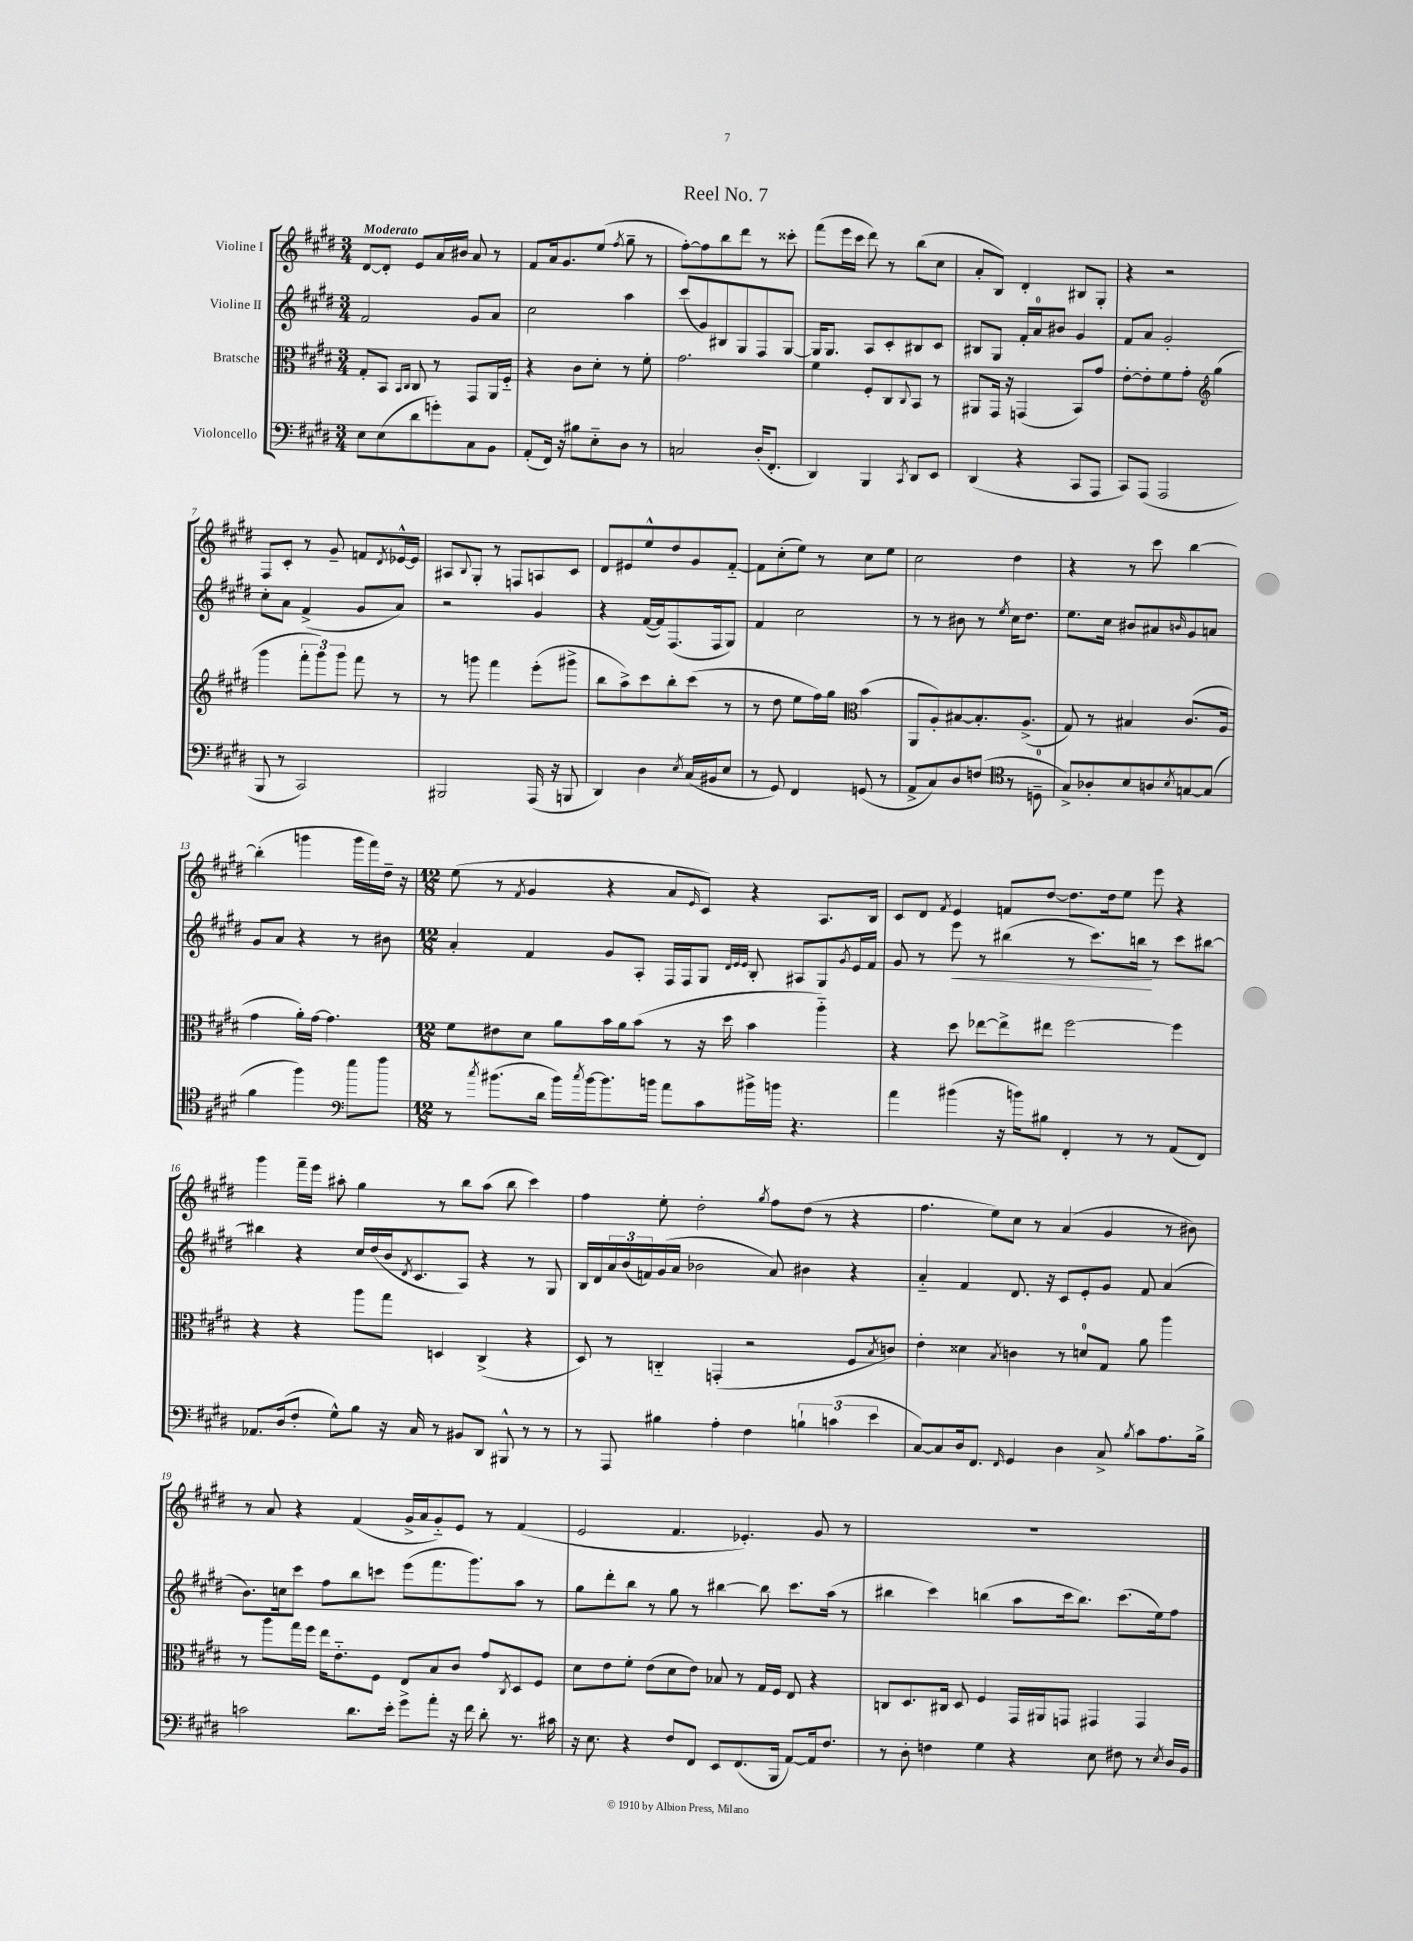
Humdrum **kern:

**kern	**kern	**kern	**kern
*staff4	*staff3	*staff2	*staff1
*clefF4	*clefC3	*clefG2	*clefG2
*k[f#c#g#d#]	*k[f#c#g#d#]	*k[f#c#g#d#]	*k[f#c#g#d#]
*M3/4	*M3/4	*M3/4	*M3/4
8E\L	8G#'/L	2f#/	[8d#/L
(8E\	8BB/J	.	8d#'/]J
.	16qqBB/LL	.	.
.	16qqC#/JJ	.	.
8d#\	8C#/	.	8e/L
8g'\)	8r	.	16a/L
.	.	.	16b#/JJ
8C#\	8GG#/L	8g#/L	8a/
8BB\J	16AA/L	8a/J	8r
.	16F#'~/JJ	.	.
=	=	=	=
(8AA'/L	4r	2cc#\	8f#/L
16FF#/Jk)	.	.	16a/k
16r	.	.	8.g#/
8B#\L	8c#\L	.	.
8E'~\	8d#'\J	.	(8ee/J
.	.	.	8qff#/
8D#\J	8r	4aa\	8gg#~\
8r	8f#'\	.	8r
=	=	=	=
2C/	2.g#\	(8ccc#/L	[8ff#'\L)
.	.	8g#/)	8ff#\]
.	.	8B#/	8bb\
.	.	8G#/	8ddd#\J
(16D#'/LK	.	8F#/	8r
8.FF#'/J	.	.	.
.	.	[8G#/J	8ccc##'\
=	=	=	=
4DD#/)	4f#\	16G#/]LK	(8fff#\L
.	.	8.G#/J	.
.	.	.	16eee\L
.	.	.	16ccc#\JJ
4BBB/	8F#'/L	8A/L	8ddd#\)
.	8C#/	8c#'/	8r
8qCC#/	8qqC#/	.	.
8DD#/L	8BB/J	8B#/	(8bb\L
8EE/J	8r	8c#/J	8cc#\J
=	=	=	=
(4DD#/	8AA#/L	8B#/L	8a'/L
.	16GG#/Jk	8G#/J	8B/J)
.	16r	.	.
4r	(4GG/	16f#'/LL	4d#'/
.	.	16a/J	.
.	.	8b#/J	.
8CC#/L	8BB/L)	4g#/	8B#/L
8AAA/J	8g#/J	.	8G#'/J
=	=	=	=
8CC#/L)	[8e'\L	8f#/L	4r
(8AAA/J	8e'\]	8a/J	.
2AAA/	8f#\	2g#'/	2r
.	8g#'\J	.	.
*	*clefG2	*	*
.	(4gg#\	.	.
=	=	=	=
8BBB/	4ggg#\	8cc#'\L	8F#/L
8r	.	8a\J	8c#'/J
2CC#/)	12fff#'\L	(4f#^/	8r
.	12ggg#\)	.	.
.	.	.	8g#~/
.	12ggg#\J	.	.
.	8fff#\	8g#/L	8f/L
.	.	.	8qd#/
.	8r	8a/J)	[16e-^^/L
.	.	.	16e-/]JJ
=	=	=	=
2BBB#/	8r	2r	8A#/L
.	.	.	8qqB/
.	8ggg\	.	8G#'/J
.	4fff#\	.	8r
.	.	.	8F/L
(16AAA/	(8eee'\L	4g#/	8A/
16r	.	.	.
8BBB/	8ggg#^\J	.	8c#/J
=	=	=	=
4DD#/)	8bb\L	4r	8d#/L
.	8aa^\)	.	8e#/
4D#\	8ccc#\	([16f#/LL	8ee^^/
.	.	16f#/]J)	.
.	8bb'\	(8.F#/	8dd#/
8qE/	.	.	.
(16C#/LL	(8ccc#\J	.	8g#/
16BB#/J	.	16F#/k	.
8E/J	8r	8G#/J)	[8f#'~/J
=	=	=	=
8r	8r	4f#/	8f#\]L
8GG#/)	8dd#\	.	(8cc#'\
4FF#/	8ee\L	2cc#\	8ee\J)
.	16ff#\L)	.	8r
.	16gg#\JJ	.	.
*	*clefC3	*	*
(8GG/	(4b\	.	8cc#\L
8r	.	.	8ee\J
=	=	=	=
8AA^/L	8AA/L	8r	2cc#\
8C#/)	8A'/)	8r	.
8D#/	[8B#/	8b#\	.
(8F/J	8.B#'/]	8r	.
.	.	8qee/	.
8r	.	16cc#\LK	4dd#\
.	(8.A^/J	8.dd#\J	.
8D~\	.	.	.
=	=	=	=
*clefC4	*	*	*
8G#^/L)	8G#/)	8.ee\L	4r
8A-'/	8r	.	.
.	.	16cc#\Jk	.
8B/	4B#/	8b#/L	8r
8A/	.	8a#/	8ccc#\
8qB/	.	16qqb/	.
[8G/	(8.c#/L	8g#/	[4bb\
(8G/]J	.	8a/J	.
.	16A/Jk	.	.
=	=	=	=
4f#\	4g#\	8g#/L	(4bb'\]
.	.	8a/J	.
4ff#\)	16a'\LL)	4r	4ggg\
.	[16g#\JJ	.	.
.	4.g#\]	.	.
8ee\L	.	8r	16ggg\LL
.	.	.	16fff#\)
8ff#\J	.	8b#\	16dd#~\JJ
.	.	.	16r
=	=	=	=
*clefF4	*	*	*
*M12/8	*M12/8	*M12/8	*M12/8
8r	8f#\L	4a'/	(8ee\
8qcc#/	.	.	.
(8.b#\L	8e#\	.	8r
.	.	.	8qf#/
.	8d#\J	4f#/	4g#/
16d#\Jk	.	.	.
16b#\LL)	8a\L	.	.
8qcc#/	.	.	.
[16b#\J	.	.	.
8.b#\]	16b\L	8g#/L	4r
.	16a\J	.	.
.	(8b\J	8A'/J	.
16b\Jk	.	.	.
8a\L	8r	16F#/LL	8a/L
.	.	16F#/J	.
.	.	.	16qqe/
8c#\	16r	8G#/J	8c#/J)
.	16dd#\	.	.
.	.	32qqd#/LLL	.
.	.	32qqe/	.
.	.	32qqe/JJJ	.
16b#^\L	4b\	8B'/	4r
16b\JJ	.	.	.
4.r	.	8A#/L	.
.	4aa'~\)	8G#/	8.A/L
.	.	8qg#/	.
.	.	16e/L	.
.	.	16f#/JJ	16B/Jk
=	=	=	=
4a\	4r	8g#/	8c#/L
.	.	8r	8d#/J
.	.	.	8qf#/
(4b#\	8dd#\	8eee\	4e/
.	[8ee-\L	8r	.
16r	8ee-^\]	(4bb#\	8f/L
16b\LK)	.	.	.
8B#\J	8ee#\J	.	[8dd#/J
4FF#'/	[2ff#\	8r	8.dd#\]L
.	.	8.ccc#\L)	.
.	.	.	16dd#\k
8r	.	.	8ee\J
.	.	16bb\Jk	.
8r	.	8r	8eee\
(8AA/L	4ff#\]	8ccc#\L	4r
8FF#/J)	.	[8bb#\J	.
=	=	=	=
8.AA-/L	4r	4bb#\]	4ggg#\
(16D#/k	.	.	.
8F#'/J	4r	4r	16fff#~\LL
.	.	.	16eee\JJ
8G#^^\L)	.	.	8aa#'\
8B\J	8aa\L	16cc#/LL	4gg#\
.	.	(16dd#/	.
16r	8gg#\J	16b/J	.
.	.	8qd#/	.
16C#/	.	8.c#/	.
8r	4D/	.	8r
8BB#/L	.	8A/J)	8bb\L
8DD#/J	(4C#^/	4r	(8aa#\J
8BBB#^^/	.	.	8bb\
8r	4r	8r	4ccc#\)
8r	.	8G#/	.
=	=	=	=
8r	8D#/)	16B/LL	4ff#\
.	.	16d#/	.
8AAA/	8r	24a/	.
.	.	(24b/	.
.	.	24f/)	.
4B#\	4C'~/	(16g#/	8ee'\
.	.	16a/JJ	.
.	.	2b-\	2dd#'\
4A'\	(4GG'/	.	.
4F#\	2r	.	.
.	.	.	8qgg#/
.	.	8a/)	8ff#\L
6B`\	.	4b#\	(8dd#\J
.	.	.	8r
(6c\	.	.	.
.	8F#/L	4r	4r
6e\	.	.	.
.	8qB/	.	.
.	8c/J)	.	.
=	=	=	=
[8C#/L)	4e'\	4a'~/	4.ff#\
8C#/]	.	.	.
16D#/k	4d##\	4f#/	.
8.FF#/J	.	.	.
.	.	.	8ee\L)
16qqFF#/	8qB/	.	.
4GG#/	4c\	8.d#/	8cc#\J
.	.	.	8r
.	.	16r	.
4D#\	8r	8c#/L	(4a/
.	8d/L	8e'/	.
8C#^/	8G#/J	8g#/J	4g#/
8qB/	.	.	.
8c#\L	8a\	8f#/	.
8.A\	4aa\	(4a/	8r
.	.	.	8b#\)
16B^\Jk	.	.	.
=	=	=	=
2c\	8r	8.b\L)	8r
.	8aa\L	.	8a/
.	.	16cc\k	.
.	16gg#\L	8ccc#\J	4r
.	16ff#\JJ	.	.
.	16ee\LK	8ff#\L	.
.	8.e'~\	.	.
8.d#\L	.	8bb\	(4f#/
.	8F#\J	8ccc\J	.
16e'\Jk	.	.	.
8g#^\L	8E/L	(8eee\L	16g#^/LL
.	.	.	16a/J
8a'\J	8B/	8.fff#\	8g#'~/)
16r	8c#/J	.	8e/J
16f#\	.	8.ggg#\)	.
8d#'\	8g#/L	.	8r
.	8qC#/	.	.
8.r	8D#/	8aa\J	(4f#/
.	8F#/J	8r	.
16c#\	.	.	.
=	=	=	=
16r	8d#\L	8gg#\L	2e/
8.E\	.	.	.
.	8e\	8ddd#'\	.
4r	8f#'\J	8bb\J	.
.	(8e\L	8r	.
8F#/L	8d#\	8gg#\	4.f#/
8FF#/J	8e\J)	8r	.
8EE/L	8B-/	[4bb#\	.
(8.FF#/	8r	.	4.e-'/)
.	16G#/LL	8bb#\]	.
16BBB/Jk	16F#/JJ	.	.
[8AA/L)	8E/	8.ccc#\L	.
16AA/]k	4r	.	8g#/
8.F#/J	.	(16aa\Jk	.
.	.	8r	8r
=	=	=	=
8r	8C/L	4bb#\	1.r
8D#'\	8.D#/	.	.
4F\	.	4ccc#\)	.
.	16C#/Jk	.	.
.	8D#/	.	.
4G#\	4F#/	(4bb\	.
4r	16GG#/LL	8aa\L	.
.	16AA#/J	.	.
.	8GG/J	16ccc#\k	.
.	.	8.bb\J)	.
8E\	4GG#/	.	.
8F#\	.	(8.ccc#\L	.
8r	4GG#/	.	.
.	.	16ee\k)	.
8qE/	.	.	.
16D#/LL	.	8ff#\J	.
16BB/JJ	.	.	.
==	==	==	==
*-	*-	*-	*-
